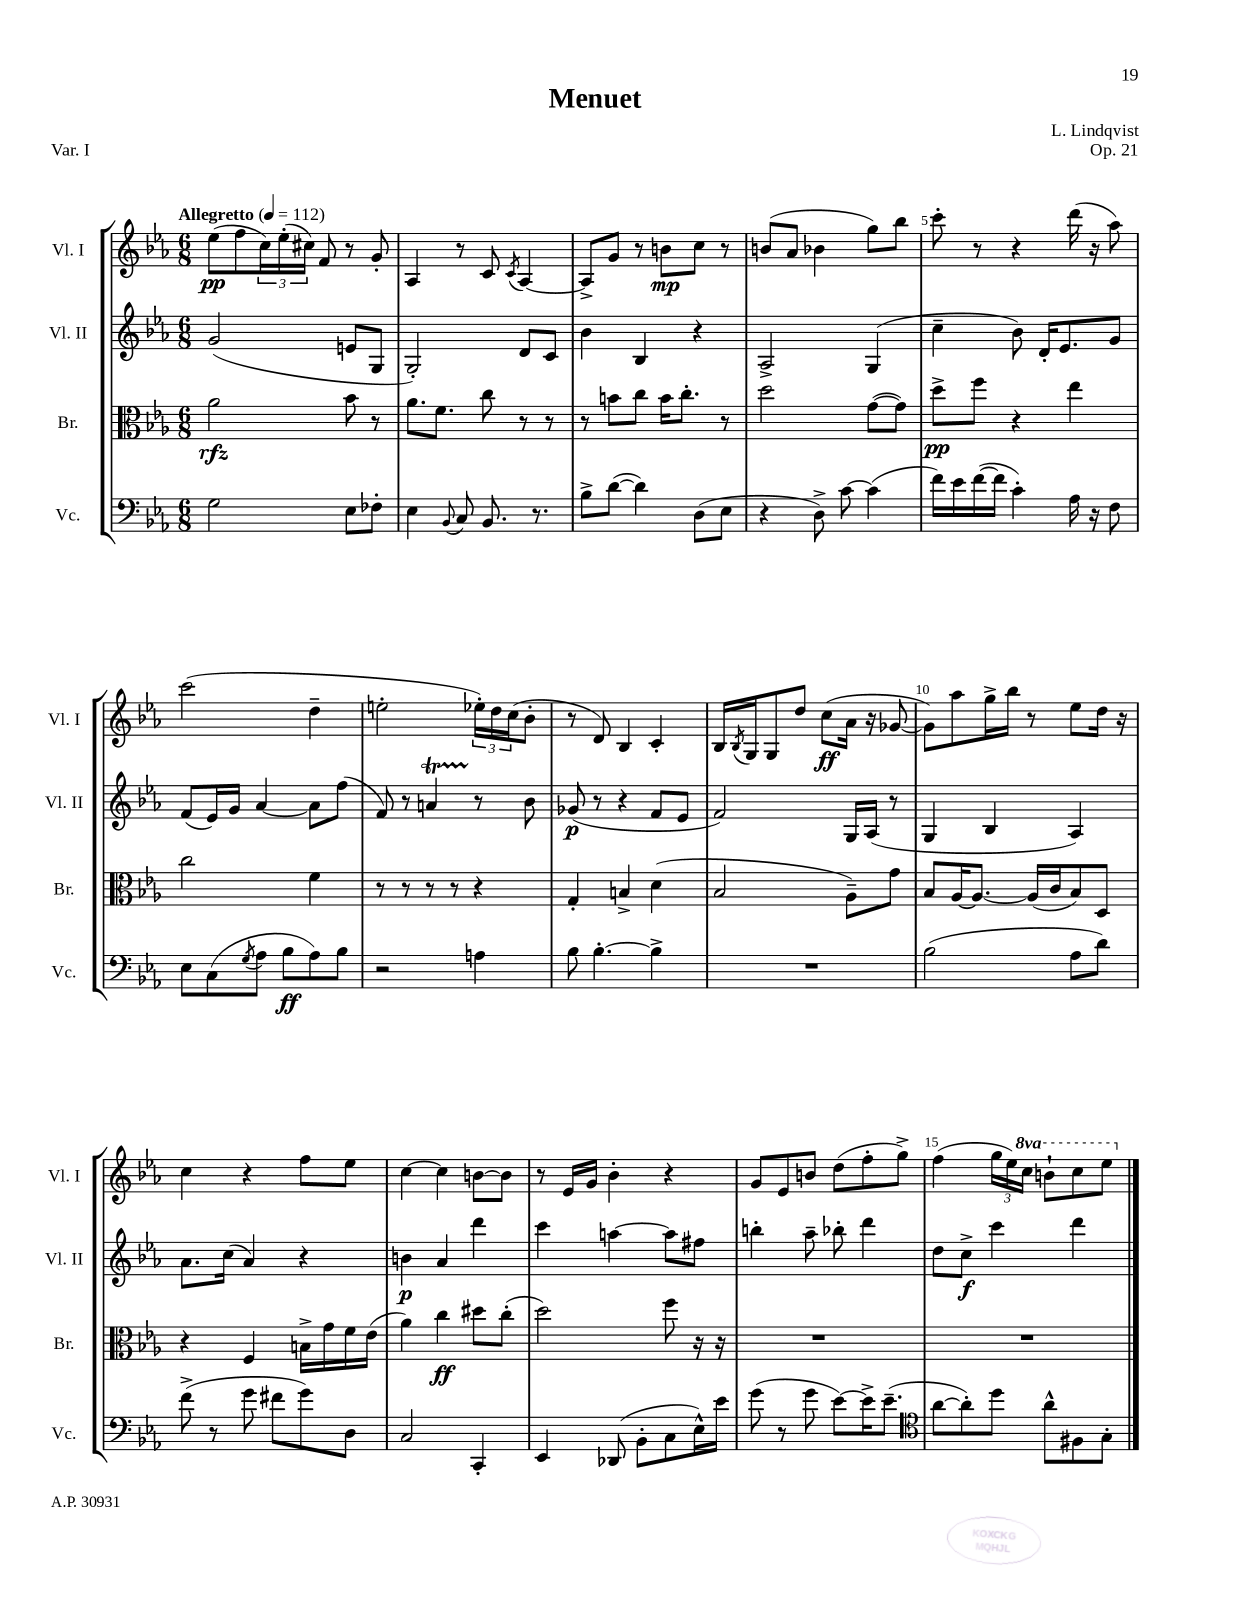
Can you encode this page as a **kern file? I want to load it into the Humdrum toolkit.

**kern	**dynam	**kern	**dynam	**kern	**dynam	**kern	**dynam
*part4	*part4	*part3	*part3	*part2	*part2	*part1	*part1
*staff4	*staff4	*staff3	*staff3	*staff2	*staff2	*staff1	*staff1
*I"Vc.	*	*I"Br.	*	*I"Vl. II	*	*I"Vl. I	*
*I'Vc.	*	*I'Br.	*	*I'Vl. II	*	*I'Vl. I	*
*clefF4	*	*clefC3	*	*clefG2	*	*clefG2	*
*k[b-e-a-]	*	*k[b-e-a-]	*	*k[b-e-a-]	*	*k[b-e-a-]	*
*M6/8	*	*M6/8	*	*M6/8	*	*M6/8	*
*MM112	*	*MM112	*	*MM112	*	*MM112	*
=1	=1	=1	=1	=1	=1	=1	=1
!	!	!	!	!	!	!LO:TX:a:B:t=Allegretto	!
2G\	.	2a-\	rfz	(2g/	.	(8ee-\L	pp
.	.	.	.	.	.	8ff\	.
.	.	.	.	.	.	24cc\L)	.
.	.	.	.	.	.	(24ee-'\	.
.	.	.	.	.	.	24cc#X\JJ)	.
.	.	.	.	.	.	8f/	.
8E-\L	.	8b-\	.	8en/L	.	8r	.
8F-X'\J	.	8r	.	8G/J	.	8g'/	.
=2	=2	=2	=2	=2	=2	=2	=2
4E-\	.	8.a-\L	.	2G'/)	.	4A-/	.
.	.	8.f\J	.	.	.	.	.
8qqBB-/	.	.	.	.	.	.	.
8C/	.	.	.	.	.	8r	.
8.BB-/	.	8cc\	.	.	.	8c/	.
.	.	.	.	.	.	8qc/	.
.	.	8r	.	8d/L	.	[4A-/	.
8.r	.	.	.	.	.	.	.
.	.	8r	.	8c/J	.	.	.
=3	=3	=3	=3	=3	=3	=3	=3
8B-^\L	.	8r	.	4b-\	.	8A-^/L]	.
([8d\J	.	8bn\L	.	.	.	8g/J	.
4d\])	.	8cc\J	.	4B-/	.	8r	.
.	.	16b\KL	.	.	.	8bn\L	mp
.	.	8.cc'\J	.	.	.	.	.
(8D\L	.	.	.	4r	.	8cc\J	.
8E-\J	.	8r	.	.	.	8r	.
=4	=4	=4	=4	=4	=4	=4	=4
4r	.	2dd\	.	2A-^/	.	(8bn/L	.
.	.	.	.	.	.	8a-/J	.
8D^\)	.	.	.	.	.	4b-X\	.
[8c\	.	.	.	.	.	.	.
(4c\]	.	([8g\L	.	(4G/	.	8gg\L)	.
.	.	8g\J])	.	.	.	8bb-\J	.
=5	=5	=5	=5	=5	=5	=5	=5
16f\LL)	.	8dd^\L	pp	4cc~\	.	8ccc'\	.
16e-\	.	.	.	.	.	.	.
([16f\	.	8ff\J	.	.	.	8r	.
16f\JJ]	.	.	.	.	.	.	.
4c'\)	.	4r	.	8b-\)	.	4r	.
.	.	.	.	16d'/KL	.	.	.
.	.	.	.	8.e-/	.	.	.
16A-\	.	4ee-\	.	.	.	(16ddd\	.
16r	.	.	.	.	.	16r	.
8F\	.	.	.	8g/J	.	8aa-\)	.
!!LO:LB:g=z
=6	=6	=6	=6	=6	=6	=6	=6
8E-\L	.	2cc\	.	(8f/L	.	(2ccc\	.
(8C\	.	.	.	16e-/L)	.	.	.
.	.	.	.	16g/JJ	.	.	.
8qG/	.	.	.	.	.	.	.
8A-\J	.	.	.	[4a-/	.	.	.
8B-\L	ff	.	.	.	.	.	.
8A-\)	.	4f\	.	8a-\L]	.	4dd~\	.
8B-\J	.	.	.	(8ff\J	.	.	.
=7	=7	=7	=7	=7	=7	=7	=7
2r	.	8r	.	8f/)	.	2een'\	.
.	.	8r	.	8r	.	.	.
.	.	8r	.	4ant/	.	.	.
.	.	8r	.	.	.	.	.
4An\	.	4r	.	8r	.	24ee-X'\LL)	.
.	.	.	.	.	.	24dd\	.
.	.	.	.	.	.	(24cc\J	.
.	.	.	.	8b-\	.	8b-'\J	.
=8	=8	=8	=8	=8	=8	=8	=8
8B-\	.	4G'/	.	(8g-X/	p	8r	.
[4.B-'\	.	.	.	8r	.	8d/)	.
.	.	4Bn^/	.	4r	.	4B-/	.
4B-^\]	.	(4d\	.	8f/L	.	4c'/	.
.	.	.	.	8e-/J	.	.	.
=9	=9	=9	=9	=9	=9	=9	=9
2.r	.	2B-/	.	2f/)	.	16B-/LL	.
.	.	.	.	.	.	8qB-/	.
.	.	.	.	.	.	16G/J	.
.	.	.	.	.	.	8G/	.
.	.	.	.	.	.	8dd/J	.
.	.	.	.	.	.	(8cc\L	ff
.	.	8A-~\L)	.	16G/LL	.	16a-\Jk	.
.	.	.	.	(16A-/JJ	.	16r	.
.	.	8g\J	.	8r	.	[8g-X/	.
=10	=10	=10	=10	=10	=10	=10	=10
(2B-\	.	8B-/L	.	4G/	.	8g-\L])	.
.	.	[16A-/K	.	.	.	8aa-\	.
.	.	8.A-/J_	.	.	.	.	.
.	.	.	.	4B-/	.	16gg^\L	.
.	.	.	.	.	.	16bb-\JJ	.
.	.	(16A-/LL]	.	.	.	8r	.
.	.	16c/J	.	.	.	.	.
8A-\L	.	8B-/)	.	4A-/)	.	8ee-\L	.
8d\J)	.	8D/J	.	.	.	16dd\Jk	.
.	.	.	.	.	.	16r	.
!!LO:LB:g=z
=11	=11	=11	=11	=11	=11	=11	=11
(8f^\	.	4r	.	8.a-\L	.	4cc\	.
8r	.	.	.	.	.	.	.
.	.	.	.	(16cc\Jk	.	.	.
8g\	.	4F/	.	4a-/)	.	4r	.
8f#X\L	.	.	.	.	.	.	.
8g\)	.	16Bn^\LL	.	4r	.	8ff\L	.
.	.	16g\	.	.	.	.	.
8D\J	.	16f\	.	.	.	8ee-\J	.
.	.	(16e-\JJ	.	.	.	.	.
=12	=12	=12	=12	=12	=12	=12	=12
2C/	.	4a-\)	.	4bn\	p	[4cc\	.
.	.	4cc\	ff	4a-/	.	4cc\]	.
4CC'/	.	8dd#X\L	.	4ddd\	.	[8bn\L	.
.	.	(8cc'\J	.	.	.	8b\J]	.
=13	=13	=13	=13	=13	=13	=13	=13
4EE-/	.	2dd\)	.	4ccc\	.	8r	.
.	.	.	.	.	.	16e-/LL	.
.	.	.	.	.	.	16g/JJ	.
(8DD-X/	.	.	.	[4aan\	.	4b-'\	.
8BB-'\L	.	.	.	.	.	.	.
8C\	.	8ff\	.	8aa\L]	.	4r	.
16E-^^\L)	.	16r	.	8ff#X\J	.	.	.
16e-\JJ	.	16r	.	.	.	.	.
=14	=14	=14	=14	=14	=14	=14	=14
(8g\	.	2.r	.	4bbn'\	.	8g/L	.
8r	.	.	.	.	.	8e-/	.
8g\	.	.	.	8aa-~\	.	8bn/J	.
[8e-\L)	.	.	.	8bb-X'\	.	(8dd\L	.
16e-^\K]	.	.	.	4ddd\	.	8ff'\	.
(8.e-~\J	.	.	.	.	.	.	.
.	.	.	.	.	.	8gg^\J)	.
=15	=15	=15	=15	=15	=15	=15	=15
*clefC4	*	*	*	*	*	*	*
[8a-\L	.	2.r	.	8dd\L	.	(4ff\	.
8a-'\])	.	.	.	8cc^\J	f	.	.
8dd\J	.	.	.	4ccc\	.	24gg\LL	.
.	.	.	.	.	.	24ee-\)	.
*	*	*	*	*	*	*8va	*
.	.	.	.	.	.	24ccc\JJ	.
8a-^^\L	.	.	.	.	.	8bbn`\L	.
8F#X\	.	.	.	4ddd\	.	8ccc\	.
8G'\J	.	.	.	.	.	8eee-\J	.
*	*	*	*	*	*	*X8va	*
==	==	==	==	==	==	==	==
*-	*-	*-	*-	*-	*-	*-	*-
